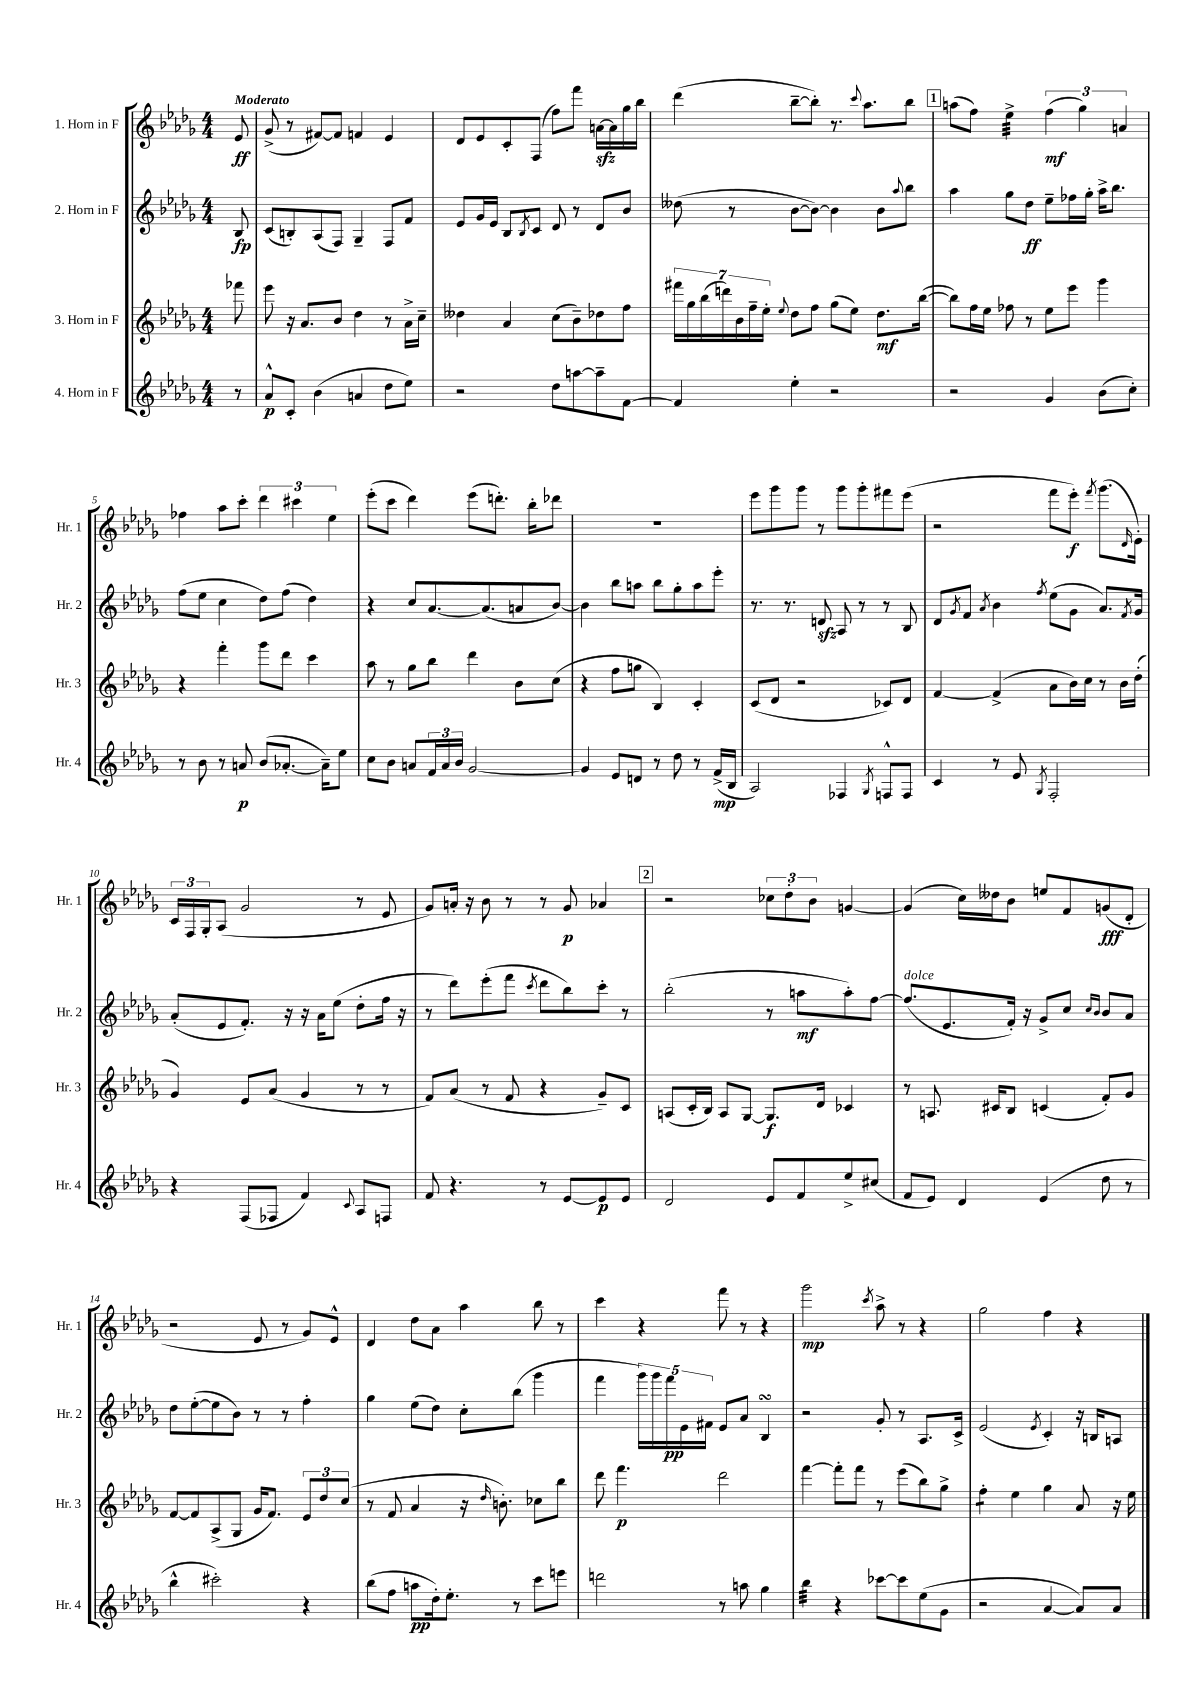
<<
\new StaffGroup <<
\new Staff = "s0" \with { instrumentName = "1. Horn in F" shortInstrumentName = "Hr. 1" } {
    \clef treble \key des \major \numericTimeSignature \time 4/4 \partial 8 \tempo "Moderato"
    ees'8\ff |
    ges'8->( r8 fis'8~) fis'8 f'4 ees'4 |
    des'8 ees'8 c'8-. f8( f''8) f'''8 a'16~\sfz a'16 ges''16 bes''16 |
    des'''4( bes''8~-- bes''8-.) r8. \appoggiatura { c'''8 } aes''8. bes''8 |
    \mark \markup { \box "1" } a''8( f''8) ees''4:32-> \tuplet 3/2 { f''4\mf( ges''4) a'4 } |
    fes''4 aes''8 c'''8-. \tuplet 3/2 { des'''4 cis'''4 ees''4 } |
    ees'''8-.( c'''8 des'''4) ees'''8( d'''8.-.) bes''16-. des'''8 |
    R1 |
    ees'''8 ges'''8 ges'''8 r8 ges'''8 ges'''8-. fis'''8 ees'''8( |
    r2 f'''8 ees'''8-.\f) \acciaccatura { f'''8 } ges'''8.( \grace { des'16 } ees'16-.) |
    \tuplet 3/2 { c'16 f16 ges16-. } aes8( ges'2 r8 ees'8 |
    ges'8) a'16-. r16 bes'8 r8 r8 ges'8\p aes'4 |
    \mark \markup { \box "2" } r2 \tuplet 3/2 { ces''8 des''8-. bes'8 } g'4~ |
    g'4( c''16) deses''16 bes'8 e''8 f'8 g'8\fff( des'8-. |
    r2 ees'8 r8 ges'8) ees'8-^ |
    des'4 des''8 aes'8 aes''4 bes''8 r8 |
    c'''4 r4 f'''8 r8 r4 |
    ges'''2\mp \acciaccatura { c'''8 } aes''8-> r8 r4 |
    ges''2 f''4 r4 \bar "|." |
}
\new Staff = "s1" \with { instrumentName = "2. Horn in F" shortInstrumentName = "Hr. 2" } {
    \clef treble \key des \major \numericTimeSignature \time 4/4 \partial 8
    bes8\fp |
    c'8( b8-.) aes8( f8) ges4-- f8 f'8 |
    ees'8 ges'16 ees'16 bes8 \acciaccatura { bes8 } c'8 des'8 r8 des'8 bes'8 |
    deses''8( r8 bes'8~ bes'8~) bes'4 bes'8 \appoggiatura { aes''8 } bes''8 |
    \mark \markup { \box "1" } aes''4 ges''8 des''8\ff ees''8-- fes''16 ges''16-. aes''16-> bes''8. |
    f''8( ees''8 c''4 des''8) f''8( des''4) |
    r4 c''8 aes'8.~ aes'8.( a'8 bes'8~) |
    bes'4 bes''8 a''8 bes''8 ges''8-. a''8 ees'''8-. |
    r8. r8. d'8\sfz aes8 r8 r8 bes8 |
    des'8 \acciaccatura { ges'8 } f'8 \acciaccatura { aes'8 } bes'4 \acciaccatura { f''8 } ees''8( ges'8 aes'8.) \acciaccatura { f'8 } ges'16 |
    aes'8-.( ees'8 f'8.-.) r16 r16 aes'16 ees''8( des''8-. f''16 r16 |
    r8 des'''8) ees'''8-.( f'''8 \acciaccatura { c'''8 } des'''8 bes''8) c'''8-. r8 |
    \mark \markup { \box "2" } bes''2-.( r8 a''8\mf a''8-.) f''8~ |
    f''8.^\markup { \italic "dolce" }( ees'8. f'16-.) r16 ges'8-> c''8 \grace { c''16 bes'16 } bes'8 aes'8 |
    des''8 ees''8~-.( ees''8 bes'8) r8 r8 f''4-. |
    ges''4 ees''8( des''8) c''8-. bes''8( ges'''4 |
    f'''4 \tuplet 5/4 { ges'''16) ges'''16 f'''16\pp ees'16 fis'16 } ees'8 aes'8 bes4\turn |
    r2 ges'8-. r8 aes8. c'16-> |
    ees'2( \acciaccatura { ees'8 } c'4-.) r16 b16 a8 \bar "|." |
}
\new Staff = "s2" \with { instrumentName = "3. Horn in F" shortInstrumentName = "Hr. 3" } {
    \clef treble \key des \major \numericTimeSignature \time 4/4 \partial 8
    fes'''8 |
    ees'''8 r16 aes'8. bes'8 des''4 r8 aes'16-> c''16-- |
    deses''4 aes'4 c''8( bes'8--) des''8 f''8 |
    \tuplet 7/4 { fis'''16 ges''16 bes''16( d'''16) bes'16 f''16-- ees''16-. } \appoggiatura { ees''8 } des''8 f''8 ges''8( ees''8) des''8.\mf bes''16~( |
    \mark \markup { \box "1" } bes''8) f''16 ees''16 fes''8 r8 ees''8 ees'''8 ges'''4 |
    r4 f'''4-. ges'''8 des'''8 c'''4 |
    aes''8 r8 ges''8 bes''8 des'''4 bes'8 c''8( |
    r4 f''8 g''8 bes4) c'4-. |
    c'8( des'8 r2 ces'8) des'8 |
    f'4~ f'4->( aes'8 bes'16) c''16 r8 bes'16 des''16-.( |
    ges'4) ees'8 aes'8( ges'4 r8 r8 |
    f'8) aes'8( r8 f'8 r4 ges'8--) c'8 |
    \mark \markup { \box "2" } a8( c'16-. bes16) a8 ges8~ ges8.\f des'16 ces'4 |
    r8 a8. cis'16 bes8 c'4( f'8-.) ges'8 |
    f'8~ f'8 aes8->( ges8 ges'16 f'8.) \tuplet 3/2 { ees'8 des''8 c''8( } |
    r8 f'8 aes'4 r16 \grace { des''16 } b'8.-.) ces''8 bes''8 |
    des'''8 f'''4.\p des'''2 |
    f'''4~ f'''8-. f'''8 r8 ees'''8( bes''8) ges''8-> |
    f''4:8-. ees''4 ges''4 aes'8 r16 ees''16 \bar "|." |
}
\new Staff = "s3" \with { instrumentName = "4. Horn in F" shortInstrumentName = "Hr. 4" } {
    \clef treble \key des \major \numericTimeSignature \time 4/4 \partial 8
    r8 |
    aes'8-^\p c'8-. bes'4( a'4 des''8 ees''8) |
    r2 des''8 a''8~ a''8-- f'8~ |
    f'4 ees''4-. r2 |
    \mark \markup { \box "1" } r2 ges'4 bes'8( c''8-.) |
    r8 bes'8 r8 a'8\p bes'8( aes'8.~-. aes'16--) ees''8 |
    c''8 bes'8 a'8 \tuplet 3/2 { f'16 a'16 bes'16 } ges'2~ |
    ges'4 ees'8 d'8 r8 des''8 r8 f'16->\mp( bes16 |
    aes2) fes4 \acciaccatura { ges8 } f8-^ f8 |
    c'4 r8 ees'8 \acciaccatura { ges8 } f2-. |
    r4 f8( fes8 f'4) \appoggiatura { c'8 } aes8 f8 |
    f'8 r4. r8 ees'8~ ees'8\p ees'8 |
    \mark \markup { \box "2" } des'2 ees'8 f'8 ees''8-> cis''8( |
    f'8 ees'8) des'4 ees'4( des''8 r8 |
    bes''4-^ cis'''2-.) r4 |
    bes''8( f''8 a''8\pp des''16-.) ees''8.-. r8 c'''8 e'''8 |
    d'''2 r8 a''8 ges''4 |
    bes''4:32 r4 ces'''8~ ces'''8 ees''8( ges'8 |
    r2 aes'4~ aes'8) aes'8 \bar "|." |
}
>>
>>
